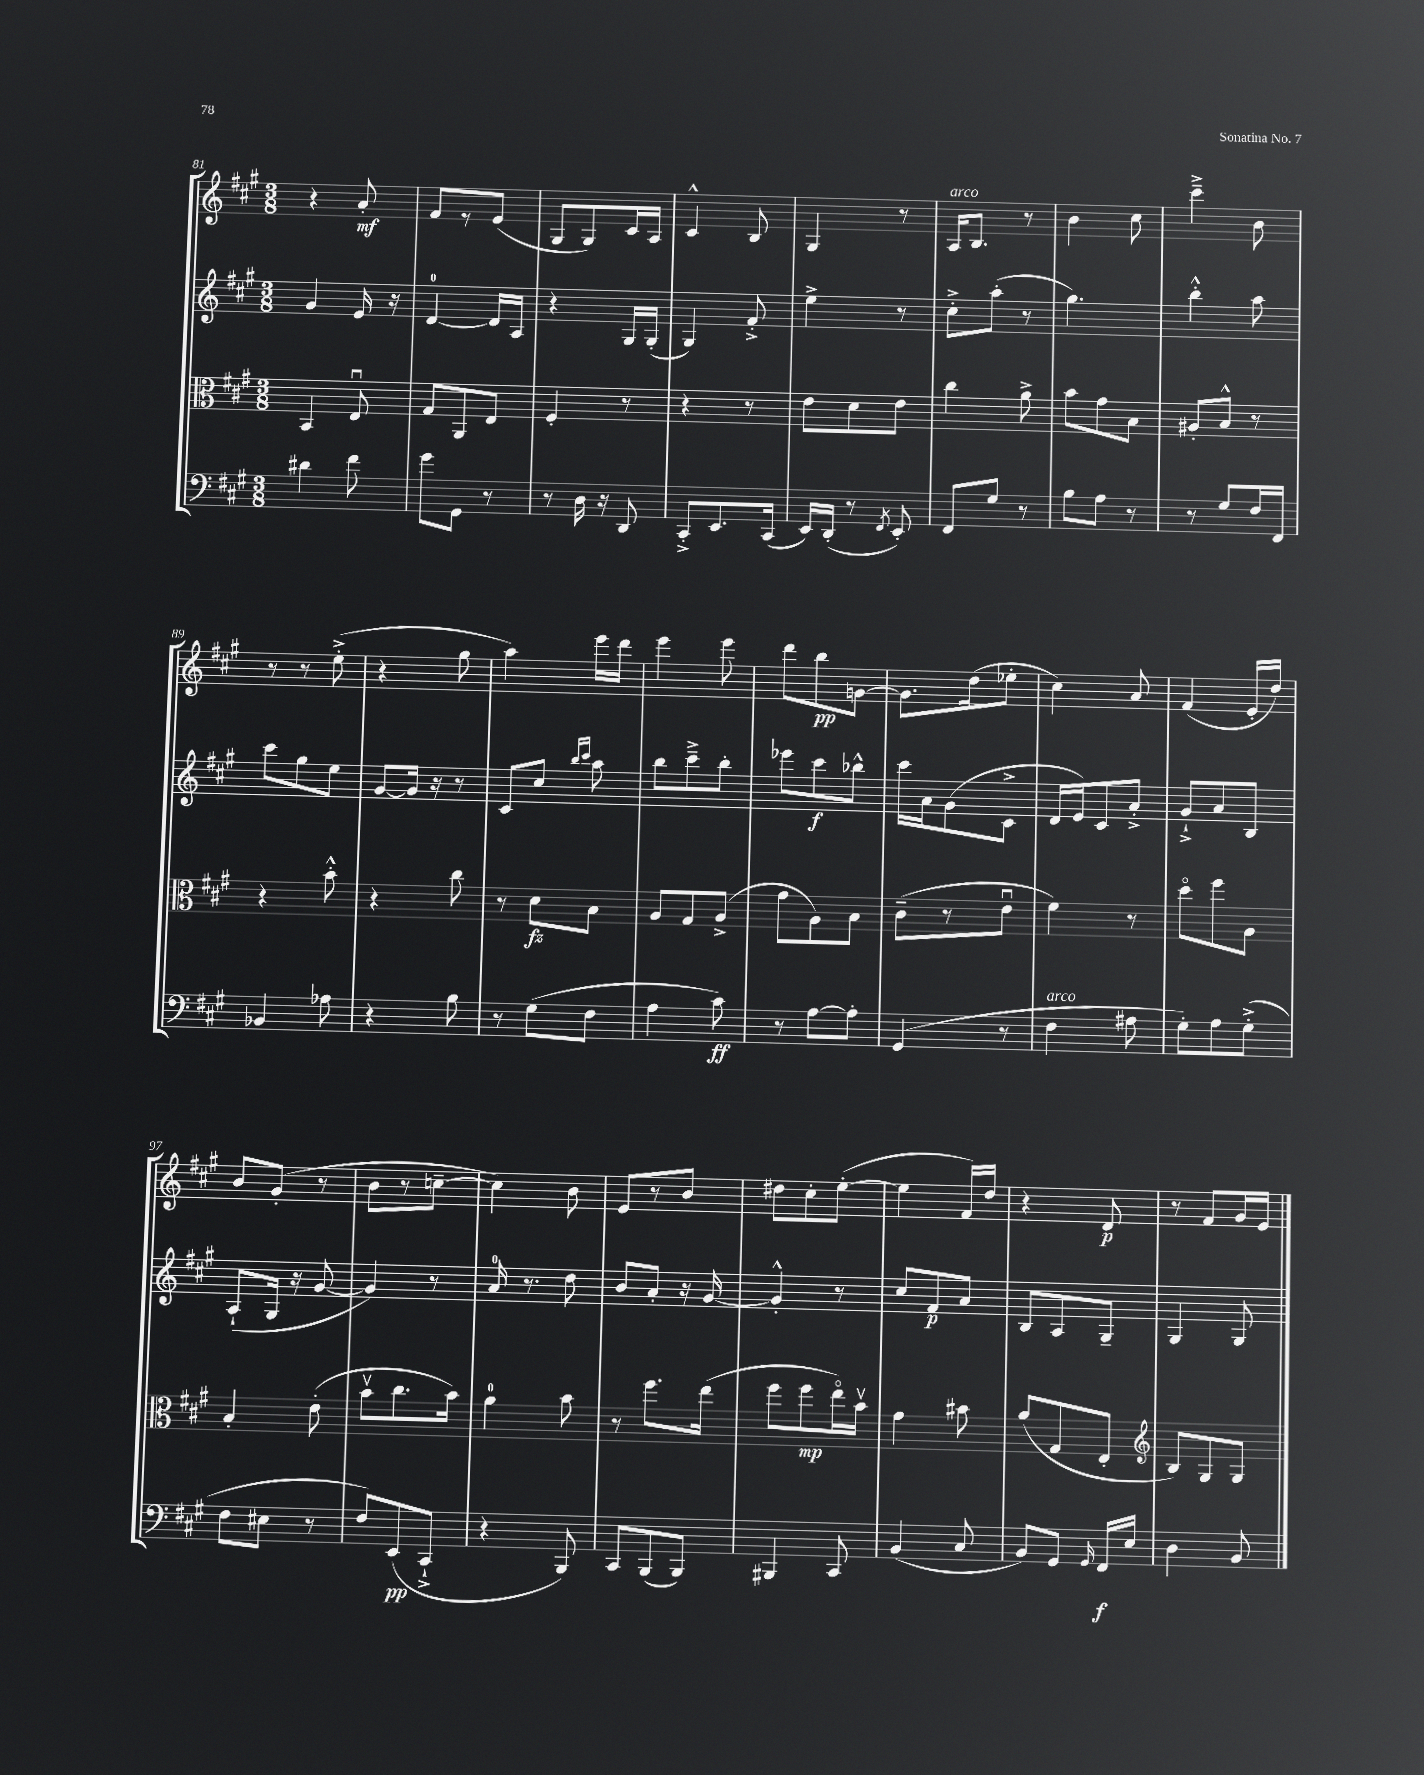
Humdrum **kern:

**kern	**dynam	**kern	**dynam	**kern	**dynam	**kern	**dynam
*part4	*part4	*part3	*part3	*part2	*part2	*part1	*part1
*staff4	*staff4	*staff3	*staff3	*staff2	*staff2	*staff1	*staff1
*clefF4	*	*clefC3	*	*clefG2	*	*clefG2	*
*k[f#c#g#]	*	*k[f#c#g#]	*	*k[f#c#g#]	*	*k[f#c#g#]	*
*M3/8	*	*M3/8	*	*M3/8	*	*M3/8	*
=81	=81	=81	=81	=81	=81	=81	=81
4d#X\	.	4BB/	.	4g#/	.	4r	.
8f#\	.	8Eu/	.	16e/	.	8a'/	mf
.	.	.	.	16r	.	.	.
=82	=82	=82	=82	=82	=82	=82	=82
8g#\L	.	8G#/L	.	[4d/	.	8f#/L	.
8GG#\J	.	8AA/	.	.	.	8r	.
8r	.	8E/J	.	16d/LL]	.	(8e/J	.
.	.	.	.	16A/JJ	.	.	.
=83	=83	=83	=83	=83	=83	=83	=83
8r	.	4F#'/	.	4r	.	8G#/L	.
16D\	.	.	.	.	.	8G#/)	.
16r	.	.	.	.	.	.	.
8DD/	.	8r	.	16G#/LL	.	16c#/L	.
.	.	.	.	(16G#'/JJ	.	16A/JJ	.
=84	=84	=84	=84	=84	=84	=84	=84
8CC#'^/L	.	4r	.	4G#/)	.	4c#^^/	.
8.EE/	.	.	.	.	.	.	.
.	.	8r	.	8f#'^/	.	8B/	.
(16CC#/Jk	.	.	.	.	.	.	.
=85	=85	=85	=85	=85	=85	=85	=85
16EE/LL)	.	8e\L	.	4ee^\	.	4G#/	.
(16DD'/JJ	.	.	.	.	.	.	.
8r	.	8d\	.	.	.	.	.
8qFF#/	.	.	.	.	.	.	.
8EE'/)	.	8e\J	.	8r	.	8r	.
=86	=86	=86	=86	=86	=86	=86	=86
!	!	!	!	!	!	!LO:TX:a:i:t=arco	!
8FF#/L	.	4cc#\	.	8cc#'^\L	.	16A/KL	.
.	.	.	.	.	.	8.B/J	.
8G#/J	.	.	.	(8aa'\J	.	.	.
8r	.	8a^\	.	8r	.	8r	.
=87	=87	=87	=87	=87	=87	=87	=87
8B\L	.	8b\L	.	4.gg#\)	.	4b\	.
8A\J	.	8g#\	.	.	.	.	.
8r	.	8B\J	.	.	.	8cc#\	.
=88	=88	=88	=88	=88	=88	=88	=88
8r	.	8A#X'/L	.	4bb'^^\	.	4ccc#~^\	.
8G#/L	.	8B^^/J	.	.	.	.	.
16F#/L	.	8r	.	8aa\	.	8b\	.
16FF#/JJ	.	.	.	.	.	.	.
!!LO:LB:g=z
=89	=89	=89	=89	=89	=89	=89	=89
4BB-X/	.	4r	.	8ccc#\L	.	8r	.
.	.	.	.	8gg#\	.	8r	.
8A-X\	.	8b'^^\	.	8ee\J	.	(8ee'^\	.
=90	=90	=90	=90	=90	=90	=90	=90
4r	.	4r	.	[8g#/L	.	4r	.
.	.	.	.	16g#/Jk]	.	.	.
.	.	.	.	16r	.	.	.
8B\	.	8cc#\	.	8r	.	8gg#\	.
=91	=91	=91	=91	=91	=91	=91	=91
8r	.	8r	.	8c#/L	.	4aa\)	.
(8G#\L	.	8d\L	fz	8cc#/J	.	.	.
.	.	.	.	16qqbb/LL	.	.	.
.	.	.	.	16qqccc#/JJ	.	.	.
8F#\J	.	8B\J	.	8aa\	.	16eee\LL	.
.	.	.	.	.	.	16ddd\JJ	.
=92	=92	=92	=92	=92	=92	=92	=92
4A\	.	8A/L	.	8bb\L	.	4eee\	.
.	.	8G#/	.	8ccc#~^\	.	.	.
8c#\)	ff	(8A^/J	.	8bb'\J	.	8eee\	.
=93	=93	=93	=93	=93	=93	=93	=93
8r	.	8g#\L	.	8eee-X\L	.	8ddd\L	.
[8A\L	.	8A\)	.	8ccc#\	f	8bb\	pp
8A'\J]	.	8B\J	.	8bb-X^^\J	.	[8gn\J	.
=94	=94	=94	=94	=94	=94	=94	=94
(4GG#/	.	(8c#~\L	.	16ccc#\LL	.	8.g\L]	.
.	.	.	.	16a\J	.	.	.
.	.	8r	.	(8g#\	.	.	.
.	.	.	.	.	.	(16dd\k	.
8r	.	8eu\J	.	8c#^\J	.	8ee-X'\J	.
=95	=95	=95	=95	=95	=95	=95	=95
!LO:TX:a:i:t=arco	!	!	!	!	!	!	!
4F#\	.	4f#\)	.	16d/LL	.	4cc#\)	.
.	.	.	.	16e/J)	.	.	.
.	.	.	.	8c#/	.	.	.
8A#X\	.	8r	.	8a'^/J	.	8a/	.
=96	=96	=96	=96	=96	=96	=96	=96
8G#'\L)	.	8dd\L	.	8g#`^/L	.	(4f#/	.
8A\	.	8ff#\	.	8a/	.	.	.
(8G#'^\J	.	8A\J	.	8B/J	.	16e'/LL	.
.	.	.	.	.	.	16dd/JJ)	.
!!LO:LB:g=z
=97	=97	=97	=97	=97	=97	=97	=97
8F#\L	.	4B'/	.	(8A`/L	.	8b/L	.
8E#X\J	.	.	.	16G#/Jk	.	(8g#'/J	.
.	.	.	.	16r	.	.	.
8r	.	(8e'\	.	[8g#/	.	8r	.
=98	=98	=98	=98	=98	=98	=98	=98
8F#/L)	.	8bv\L	.	4g#/])	.	8b\L	.
(8EE/	pp	8.cc#\	.	.	.	8r	.
8CC#`^/J	.	.	.	8r	.	[8ccn~\J	.
.	.	16b\Jk)	.	.	.	.	.
=99	=99	=99	=99	=99	=99	=99	=99
4r	.	4a\	.	16a/	.	4cc\])	.
.	.	.	.	8.r	.	.	.
8BBB/)	.	8b\	.	8dd\	.	8b\	.
=100	=100	=100	=100	=100	=100	=100	=100
8CC#/L	.	8r	.	8b/L	.	8e/L	.
(8BBB/	.	8.ff#\L	.	8a'/J	.	8r	.
8BBB/J)	.	.	.	16r	.	8b/J	.
.	.	(16ee\Jk	.	[16g#/	.	.	.
=101	=101	=101	=101	=101	=101	=101	=101
4BBB#X/	.	8ff#\L	.	4g#'^^/]	.	8dd#X\L	.
.	.	8ff#\	mp	.	.	8cc#'\	.
8CC#/	.	16ee\L)	.	8r	.	([8ee'\J	.
.	.	16bv\JJ	.	.	.	.	.
=102	=102	=102	=102	=102	=102	=102	=102
(4BB/	.	4g#\	.	8cc#/L	.	4ee\]	.
.	.	.	.	8f#/	p	.	.
8C#/	.	8b#X\	.	8a/J	.	16f#/LL)	.
.	.	.	.	.	.	16dd/JJ	.
=103	=103	=103	=103	=103	=103	=103	=103
8BB/L)	.	(8a/L	.	8B/L	.	4r	.
8GG#/J	.	8G#/	.	8A/	.	.	.
16qqGG#/	.	.	.	.	.	.	.
16FF#/LL	f	8E'/J	.	8G#~/J	.	8d/	p
16E/JJ	.	.	.	.	.	.	.
=104	=104	=104	=104	=104	=104	=104	=104
*	*	*clefG2	*	*	*	*	*
4D\	.	8B/L)	.	4G#/	.	8r	.
.	.	8G#/	.	.	.	8f#/L	.
8BB/	.	8G#/J	.	8G#/	.	16g#/L	.
.	.	.	.	.	.	16e/JJ	.
==	==	==	==	==	==	==	==
*-	*-	*-	*-	*-	*-	*-	*-
